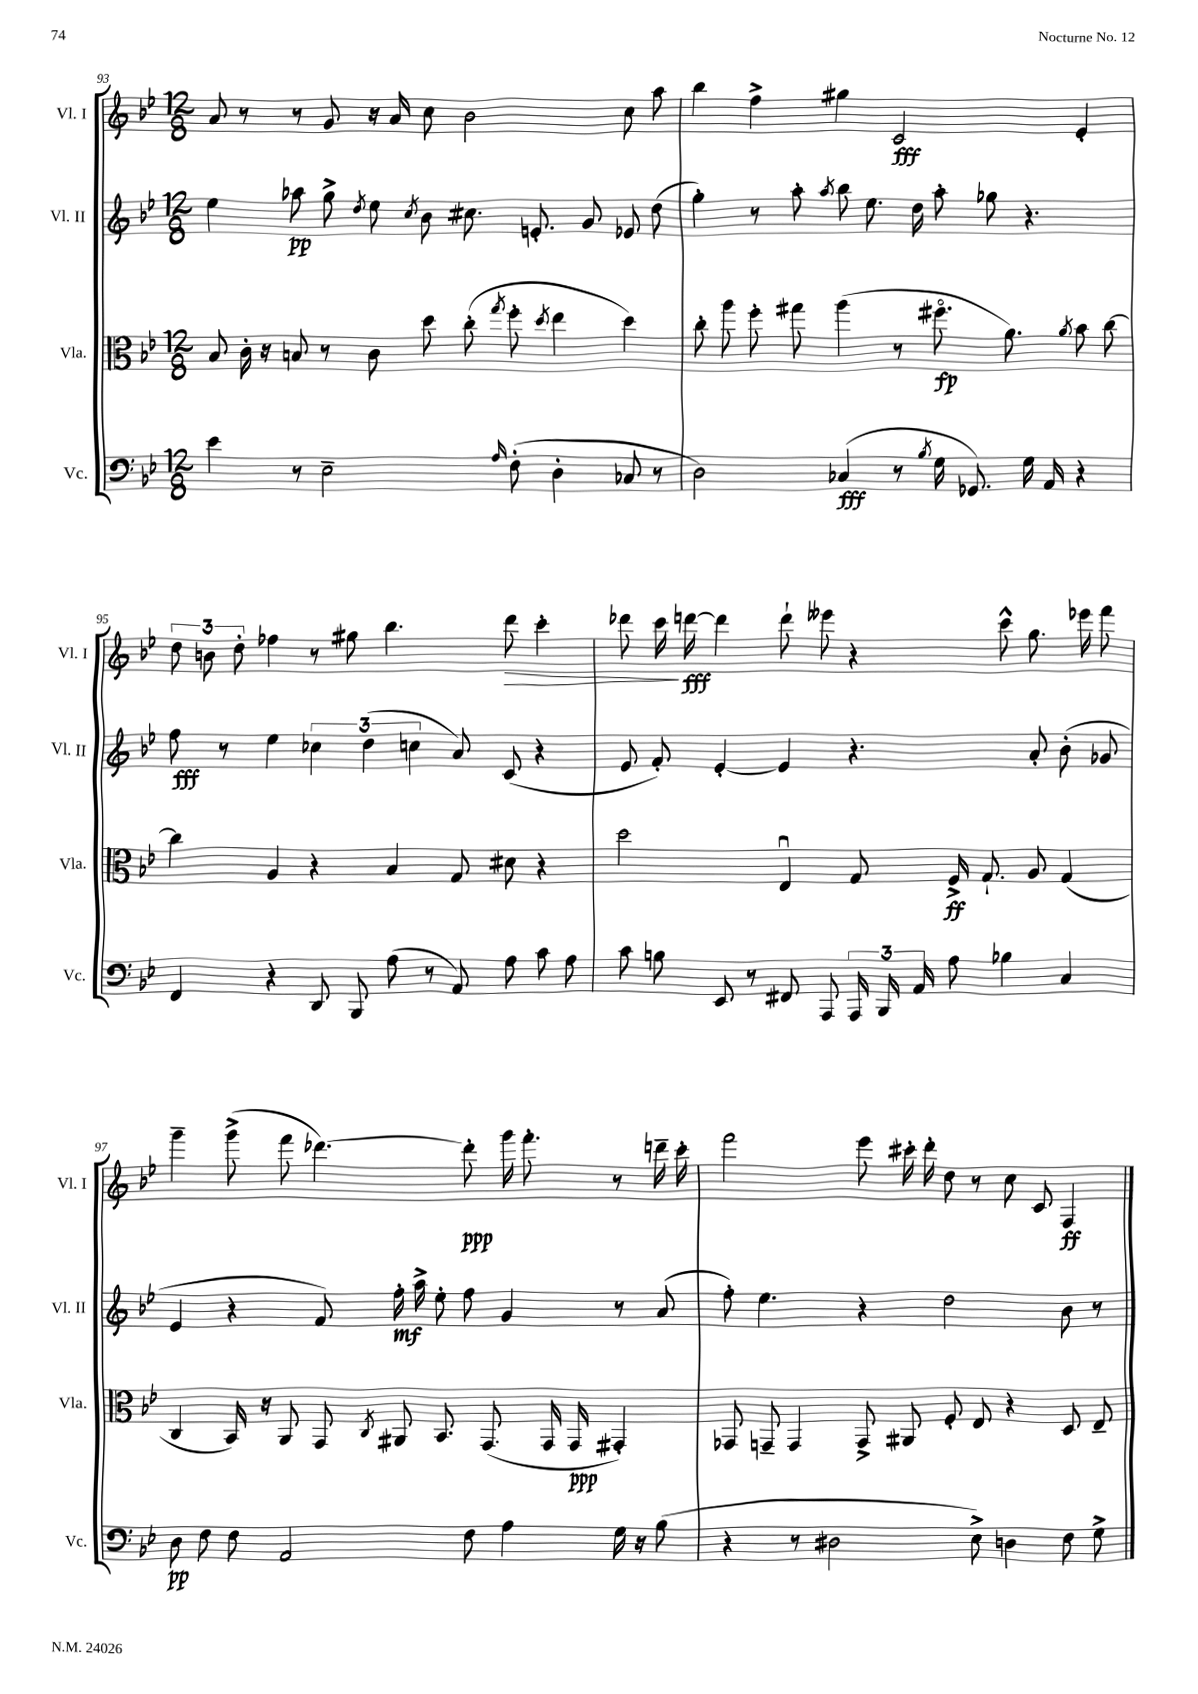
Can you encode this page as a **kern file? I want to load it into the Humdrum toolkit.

**kern	**kern	**kern	**kern
*staff4	*staff3	*staff2	*staff1
*clefF4	*clefC3	*clefG2	*clefG2
*k[b-e-]	*k[b-e-]	*k[b-e-]	*k[b-e-]
*M12/8	*M12/8	*M12/8	*M12/8
4e-	8B-	4ee-	8a
.	16c'	.	8r
.	16r	.	.
8r	8B	8aa-	8r
2E-~	8r	8gg^	8g
.	.	8qdd	.
.	8c	8ee-	16r
.	.	.	16a
.	.	8qcc	.
.	8dd	8b-	8cc
.	(8cc'	8.cc#	2b-
16qqA	8qgg	.	.
(8F'	8ff'	.	.
.	.	8.e'	.
.	8qdd	.	.
4D'	4ee-	.	.
.	.	8g	.
8C-	4dd)	8e-	8cc
8r	.	(8dd	8aa
=	=	=	=
2D)	8cc'	4gg')	4bb-
.	8aa	.	.
.	8ff'	8r	4ff^
.	8gg#	8aa'	.
.	.	8qaa	.
(4C-	(4aa	8bb-	4gg#
.	.	8.ee-	.
8r	8r	.	2c
.	.	16dd	.
8qB-	.	.	.
16G	8.ff#o	8aa'	.
8.GG-)	.	.	.
.	.	8gg-	.
.	8.a)	.	.
16G	.	4.r	.
16AA	.	.	.
.	8qa	.	.
4r	8b-	.	4e-'
.	[8cc	.	.
=	=	=	=
4FF	4cc]	8ff	12dd
.	.	.	12b
.	.	8r	.
.	.	.	12dd'
4r	4A	4ee-	4ff-
8DD	4r	6cc-	8r
8BBB-	.	.	8gg#
.	.	(6dd	.
(8A	4B-	.	4.bb-
.	.	6cc	.
8r	.	.	.
8AA)	8G	8a)	.
8A	8d#	(8c	8ddd
8c	4r	4r	4ccc'
8A	.	.	.
=	=	=	=
8c	2dd	8e-	8ddd-
8B	.	8f')	16ccc
.	.	.	[16ddd
8EE-	.	[4e-'	4ddd]
8r	.	.	.
8FF#	4E-u	4e-]	8ddd`
8AAA	.	.	8eee--
24AAA	8G	4.r	4r
24BBB-	.	.	.
24AA	.	.	.
8A	16F^	.	.
.	8.G`	.	.
4B-	.	.	8ccc^^
.	8A	8a'	8.gg
4C	(4G	(8b-'	.
.	.	.	16eee-
.	.	8g-	8fff
=	=	=	=
8D	4C	4e-	4ggg~
8F	.	.	.
8F	16BB-)	4r	(8ggg^
.	16r	.	.
2AA	8AA	.	8fff
.	8GG	8f)	[4.ddd-)
.	8qC	.	.
.	8AA#	16ff'	.
.	.	16aa^	.
.	8.BB-	8ee-'	.
8F	.	8ff	8ddd-']
.	(8.GG	.	.
4A	.	4g	16ggg
.	.	.	8.fff'
.	16GG	.	.
.	16GG	.	.
16G	4GG#')	8r	8r
16r	.	.	.
(8B-	.	(8a	16ddd~
.	.	.	16ccc'
=	=	=	=
4r	8GG-	8ff')	2fff
.	8GG~	4.ee-	.
8r	4GG	.	.
2D#	.	.	.
.	8GG^	4r	8eee-
.	8AA#	.	16ccc#'
.	.	.	16ddd'
.	8F'	2dd	8dd
8E-^)	8E-	.	8r
4D	4r	.	8cc
.	.	.	8c
8F	8D	8b-	4F
8G^	8E-~	8r	.
==	==	==	==
*-	*-	*-	*-
